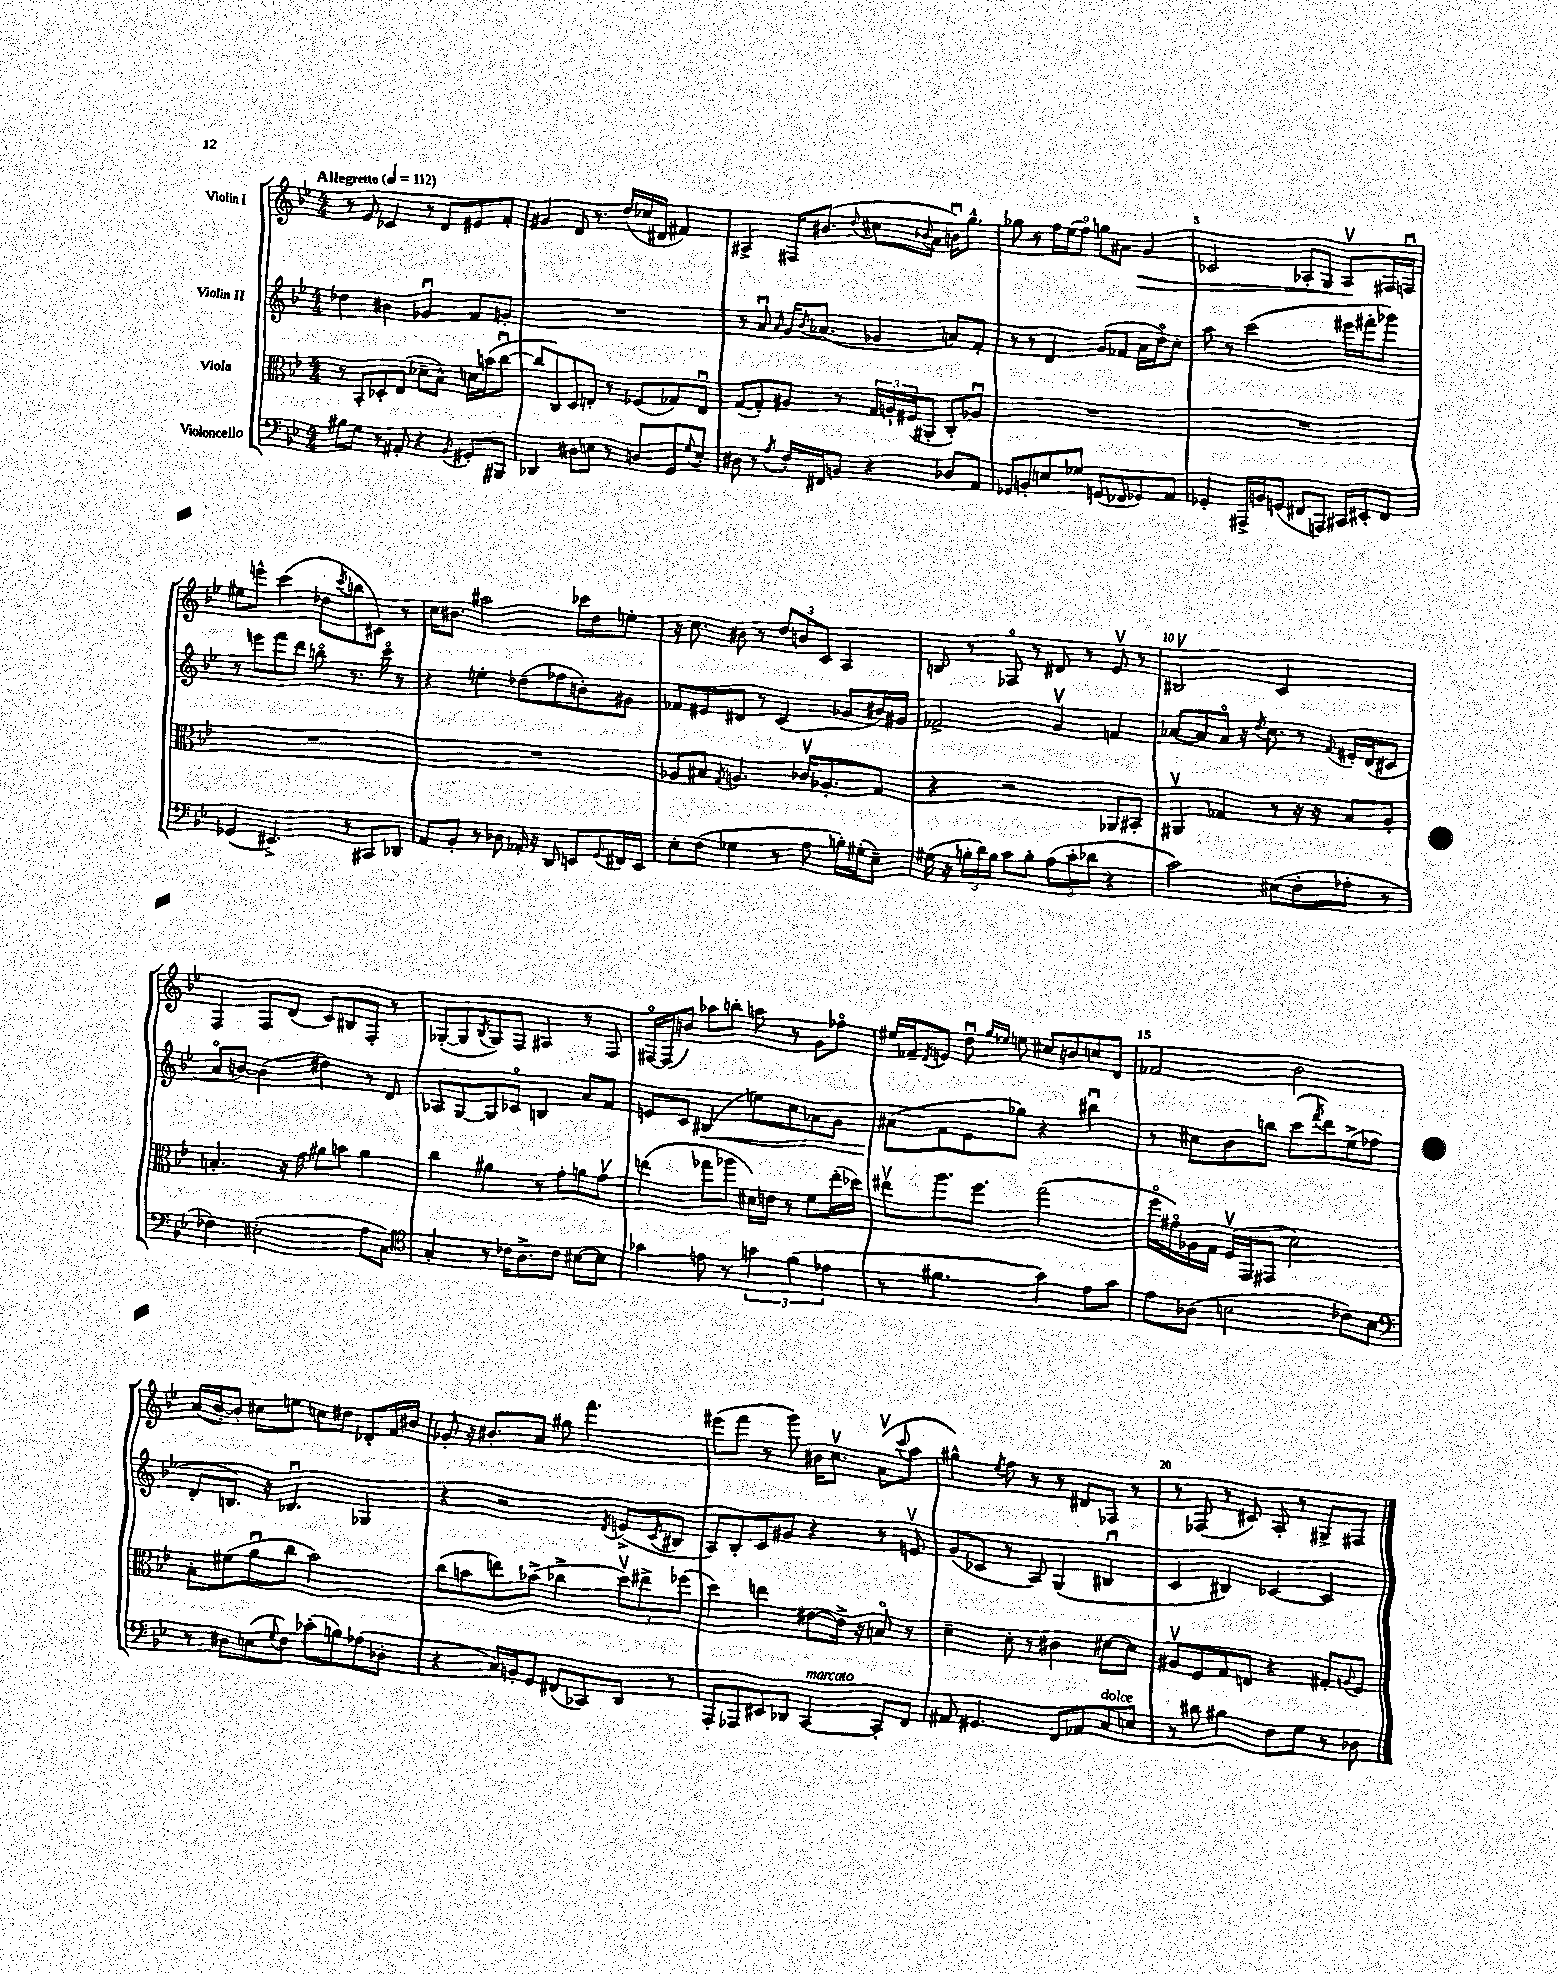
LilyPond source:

<<
\new StaffGroup <<
\new Staff = "s0" \with { instrumentName = "Violin I" } {
    \clef treble \key bes \major \numericTimeSignature \time 4/4 \tempo "Allegretto" 4 = 112
    r8 ees'8 ces'4 r8 d'8 eis'8 f'8-. |
    gis'4 d'8 r8. d''16( ces''16 dis'16 fis'4) |
    ais4-> fis16 bis'8.( \appoggiatura { d''8 } cis''8 \appoggiatura { bes'8 } a'8 b'16\downbow) g''8.-^ |
    ges''8 r8 f''16 ees''16( f''8\flageolet) g''8 ais'8 g'4\> |
    ces'2 aes8-. g8 aes8\upbow\! fis16 f16\downbow |
    eis''8 e'''8-^ c'''4( des''8 \acciaccatura { c'''8 } b''8 cis'8) r8 |
    c''16 bis'8. ais''2 ces'''16 d''16 e''8-. |
    r16 c''8. bis'8 r8 \tuplet 3/2 { d''8 b'8 c'8 } a4 |
    b8 r8 fes8\flageolet r8 dis'8 r8 ees'8\upbow r8 |
    bis2\upbow c'2 |
    f4 f8 d'8( c'8) bis8 f8-. r8 |
    ges8~-.( ges8 \acciaccatura { bes8 } ges8) f8 ais4 r8 f8 |
    fis16~\flageolet fis16( b'8) aes''8 b''8-. a''8 r8 g'8 fes''8\flageolet |
    eis''16 fes'16-- \acciaccatura { d'8 } e'8 d''8\downbow \grace { g''16 ees''16 } e''8 cis''8 b'8 c''8 d'8 |
    fes'2 bes'2 |
    a'16( bes'16~-.) bes'8-. cis''8 e''8 c''8 dis''8 des'8-. f'16 bis'16 |
    ges'8-. r16 bis'8.-. a'8 gis''8 f'''4. |
    eis'''8( f'''8 r8 g'''8) bis'16 c''8.\upbow a'8\upbow( \appoggiatura { c'''8 } a''8 |
    gis''4-^) \acciaccatura { ees''8 } f''8 r8 r8 dis'8 fes8 r8 |
    r8 fes8( r8 cis'8) a8-. r8 gis8-> fis8 \bar "|." |
}
\new Staff = "s1" \with { instrumentName = "Violin II" } {
    \clef treble \key bes \major \numericTimeSignature \time 4/4
    des''4 bis'4 ges'4\downbow f'8 g'8-. |
    R1 |
    r8 a'8\downbow \grace { a'16 } g'16 \acciaccatura { bes'8 } aes'8.( ges'4 a'8) f'8-. |
    r8 r8 d'4 g'8( fes'8 a'16 d''16\flageolet) c''8-. |
    a''8 r8 c'''2( eis'''16 fis'''16-. ges'''8) |
    r8 e'''8 f'''8 d'''8 b''8\flageolet r8. c'''16\flageolet r8 |
    r4 e''4-. des''8( fes''8 b'8-.) gis'8 |
    fes'8 eis'8 dis'8 r8 c'4( ges'8 bis'16) gis'16 |
    fes'2-> g'4\upbow f'4 |
    aes'8~ aes'8 aes'8\flageolet r16 \acciaccatura { d''8 } c''8. r8 \appoggiatura { f'8 } eis'16-. d'16( cis'8 |
    a'8\flageolet b'8~) b'4( dis''4) r8 d'8 |
    aes8 g8~ g8 ces'8\flageolet b4 a'8 f'8 |
    e'8 c'8 bis4\<( e''8) c''8 aes'8 g'8 |
    ais'8\!( f'8 ees'8 ges''8) r4 bis''4\downbow |
    r8 cis''8 bes'8 b''8 c'''8( \acciaccatura { f'''8 } d'''8) ees''8->( fes''8 |
    d'8-. b8.) r16 bes4.\downbow ges4 |
    r4 r2 \acciaccatura { d'8 } e'8->( \acciaccatura { c'8 } bis8 |
    a8) bes8-. c'8 gis'8 r4 r8 e'8\upbow |
    g'8( ces'8 r8 a8) g4( bis4\downbow |
    c'4 bis4) ces'4~ ces'4 \bar "|." |
}
\new Staff = "s2" \with { instrumentName = "Viola" } {
    \clef alto \key bes \major \numericTimeSignature \time 4/4
    r8 bes,8-. des8-. ees8( des'8-- bes8-^) d'16 b'16( c''8~\downbow |
    c''8 c8) d8 e8-. r8 fes8( ges8) e8\downbow |
    g8~( g8-.) ais8 r8 \tuplet 3/2 { g16 a16-! fis16( } ais,8-. c8-.) aes8\downbow |
    R1 |
    R1 |
    R1 |
    R1 |
    aes8 bis8 \acciaccatura { g8 } a4. ces'16\upbow aes8.-. g8 |
    r4 r2 aes,8 bis,8-. |
    ais,4\upbow ges4 r8 r16 r16 bes8 a8-. |
    b4.-. r16 g'16 ais'8 b'8 ais'4 |
    c''4 ais'4 r8 g'8-. a'8 g'8\upbow |
    e''4( ges''8 aes''8 dis'16) e'16 r8 f'8 e''16-.( des''16) |
    eis''8\upbow a''8. f''8. g''2( |
    f''16\flageolet gis'16\flageolet) aes16 g16 f16\upbow( g,16 gis,8 d'2) |
    bes8-. fis'8( a'8\downbow c''8 bes'2) |
    c''8( b'8 e''8) bes'8->( ces''4-> \tuplet 3/2 { d''8\upbow) eis''8-> fes''8( } |
    d''4) e''4 eis'8~ eis'16-> r16 b8\flageolet r8 |
    d'4-- d'8-. r8 cis'4 dis'8~ dis'8 |
    ais8\upbow f8 g8 e8 r4 gis8-. \appoggiatura { a8 } f8 \bar "|." |
}
\new Staff = "s3" \with { instrumentName = "Violoncello" } {
    \clef bass \key bes \major \numericTimeSignature \time 4/4
    bis8 g8 r8 ais,8-. r4 \acciaccatura { bes,8 } gis,8-. bis,,8 |
    des,4 dis8 e8 r8 d8 g,8 \appoggiatura { g8 } e8-. |
    dis8 r8 \acciaccatura { a8 } f16-. fis,16 b,8 r4 des8 a,8 |
    ges,8 b,8-. e8 ges8 g,8( fes,8 ges,8) a,8 |
    ges,4-. ais,,16-> b,16 g,8( fis,8 a,,8) cis,16 eis,16-. fis,8 |
    ges,4( eis,4.->) r8 cis,8 des,8 |
    a,8 bes,8-. r8 des8 aes,16-. r16 d,8 e,8 \appoggiatura { g,8 } fis,16 e,16 |
    ees8-. f8( ges4 r8 a8 b16-.) gis16-.( ees8--) |
    gis16( r16 \tuplet 3/2 { b16-. d'16) b16 } c'8 b8-. \tuplet 3/2 { a8( c'8-. des'8 } r4 |
    c'2) eis8( f8-. aes8-. r8 |
    fes4) eis2-.( a8 c8) |
    \clef tenor g4-. r8 ces'16 a8.-> ces'8 bis8~ bis8 |
    ges'4 e'8 r8 \tuplet 3/2 { g'4 f'4( ees'4 } |
    r8 fis'4. g'4) ees'8 g'8 |
    ees'8 aes8( b2 ces'8) b8 |
    \clef bass r8 dis8 e8( \appoggiatura { g8 } f8) ces'8-.( b8) aes8( des8-. |
    r4 c16) b,16-. g,8 fis,8( ces,8) d,8 r8 |
    a,,8-. aes,,8 eis,8 des,8 c,4~^\markup { \italic "marcato" } c,8-. f,8 |
    ais,8 gis,4. f,8 aes,8 c8^\markup { \italic "dolce" } e8 |
    r8 dis'8 bis4 f8 g8 r8 des8 \bar "|." |
}
>>
>>
\layout { \context { \Score \override BarNumber.break-visibility = ##(#f #t #t) barNumberVisibility = #(every-nth-bar-number-visible 5) } }
